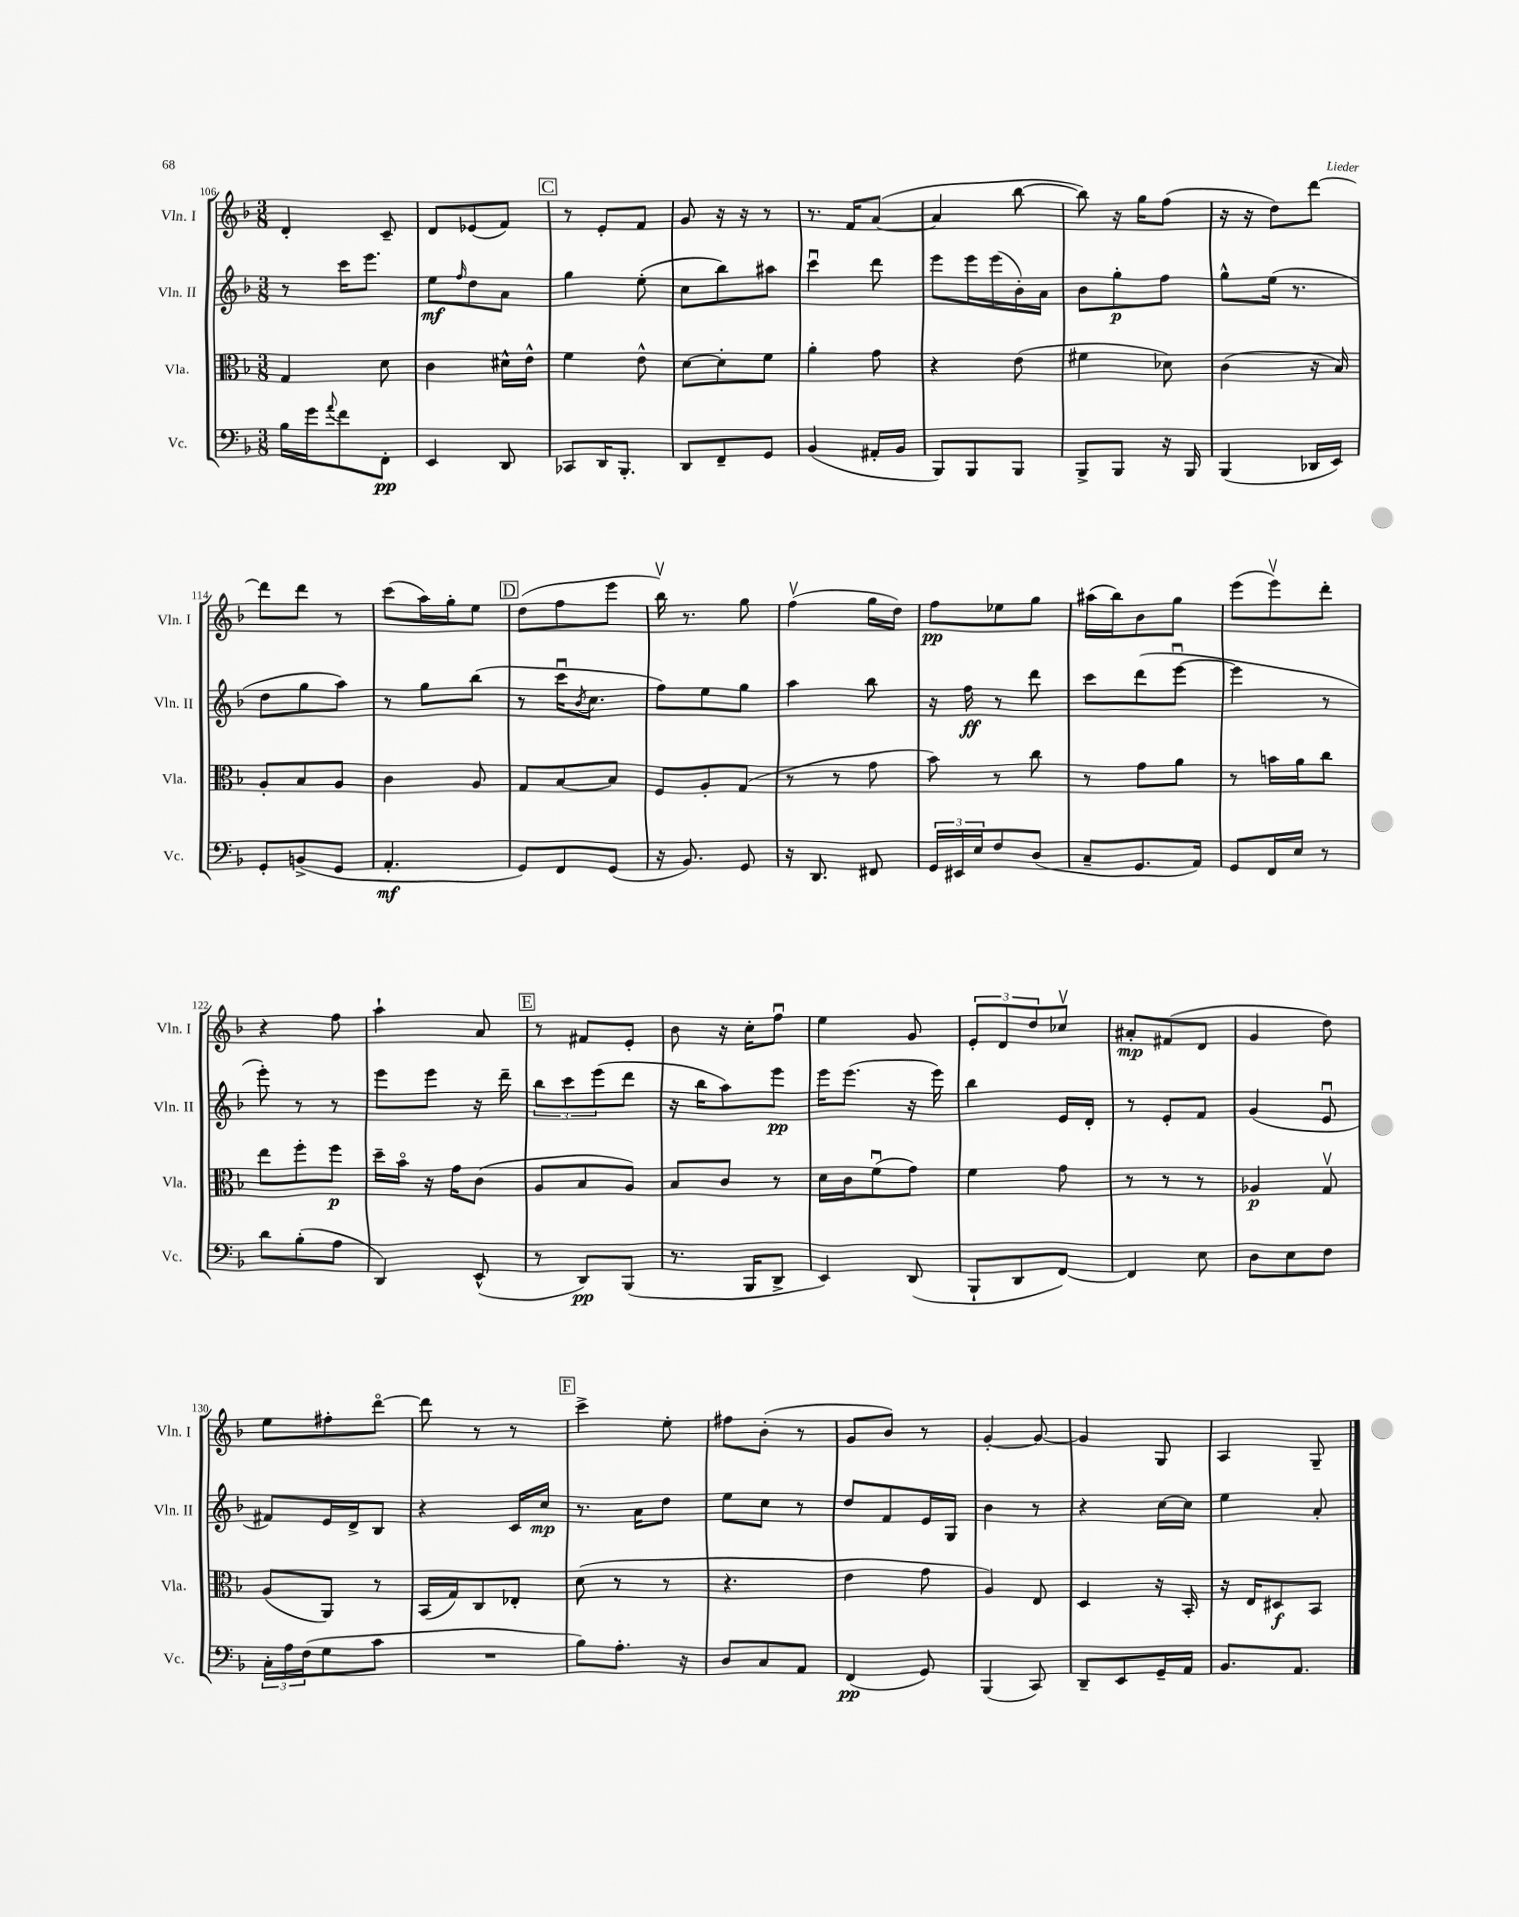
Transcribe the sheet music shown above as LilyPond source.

<<
\new StaffGroup <<
\new Staff = "s0" \with { instrumentName = "Vln. I" shortInstrumentName = "Vln. I" } {
    \clef treble \key f \major \numericTimeSignature \time 3/8
    d'4-. c'8-- |
    d'8 ees'8( f'8) |
    \mark \markup { \box "C" } r8 e'8-. f'8 |
    g'8 r16 r16 r8 |
    r8. f'16 a'8~( |
    a'4 bes''8~ |
    bes''8) r16 g''16 f''8( |
    r16 r16 d''8) d'''8~ |
    d'''8 d'''8 r8 |
    c'''8( a''16) g''16-. e''8 |
    \mark \markup { \box "D" } d''8( f''8 e'''8 |
    bes''16\upbow) r8. g''8 |
    f''4\upbow( g''16 d''16) |
    f''8\pp ees''8 g''8 |
    ais''16( bes''16) bes'8 g''8 |
    e'''8( e'''8\upbow) d'''8-. |
    r4 f''8 |
    a''4-! a'8 |
    \mark \markup { \box "E" } r8 fis'8 e'8-. |
    bes'8 r16 c''16-. f''8\downbow |
    e''4 g'8 |
    \tuplet 3/2 { e'8-. d'8 d''8 } ces''8\upbow |
    ais'8-.\mp fis'8( d'8 |
    g'4 d''8) |
    e''8 fis''8-. d'''8~\flageolet |
    d'''8 r8 r8 |
    \mark \markup { \box "F" } c'''4-> e''8-. |
    fis''8 bes'8-.( r8 |
    g'8 bes'8) r8 |
    g'4~-. g'8~ |
    g'4 g8 |
    a4 g8-- \bar "|." |
}
\new Staff = "s1" \with { instrumentName = "Vln. II" shortInstrumentName = "Vln. II" } {
    \clef treble \key f \major \numericTimeSignature \time 3/8
    r8 c'''16 e'''8. |
    e''8\mf \grace { f''16 } d''8 a'8 |
    \mark \markup { \box "C" } g''4 e''8-.( |
    c''8 bes''8) ais''8 |
    c'''4\downbow d'''8 |
    e'''8 e'''16 e'''16( bes'16-.) a'16 |
    bes'8 g''8-.\p f''8 |
    g''8-^ e''16( r8. |
    d''8 g''8 a''8) |
    r8 g''8 bes''8( |
    \mark \markup { \box "D" } r8 c'''16\downbow \acciaccatura { bes'8 } c''8. |
    f''8) e''8 g''8 |
    a''4 bes''8 |
    r16 f''16\ff r8 d'''8 |
    c'''8 d'''8( e'''8~\downbow |
    e'''4 r8 |
    e'''8-.) r8 r8 |
    e'''8 e'''8 r16 d'''16-- |
    \mark \markup { \box "E" } \tuplet 3/2 { bes''8 c'''8 e'''8( } d'''8 |
    r16 bes''16 a''8) e'''8\pp |
    e'''16 e'''8.( r16 e'''16) |
    bes''4 e'16 d'16-. |
    r8 e'8-. f'8 |
    g'4( e'8\downbow |
    fis'8) e'16 d'16-> bes8 |
    r4 c'16 c''16\mp |
    \mark \markup { \box "F" } r8. a'16 d''8 |
    e''8 c''8 r8 |
    d''8 f'8 e'16 g16 |
    bes'4 r8 |
    r4 c''16~ c''16 |
    e''4 a'8-. \bar "|." |
}
\new Staff = "s2" \with { instrumentName = "Vla." shortInstrumentName = "Vla." } {
    \clef alto \key f \major \numericTimeSignature \time 3/8
    g4 d'8 |
    c'4 dis'16-^ e'16-^ |
    \mark \markup { \box "C" } f'4 e'8-^ |
    d'8~ d'8-. f'8 |
    a'4-. g'8 |
    r4 e'8( |
    fis'4 des'8) |
    c'4( r16 bes16) |
    a8-. bes8 a8 |
    c'4 a8 |
    \mark \markup { \box "D" } g8 bes8~ bes8 |
    f8 a8-. g8( |
    r8 r8 g'8 |
    bes'8) r8 c''8 |
    r8 g'8 a'8 |
    r8 b'16 a'16 c''8 |
    e''8 f''8-. f''8\p |
    d''16-- bes'16\flageolet r16 g'16 c'8( |
    \mark \markup { \box "E" } a8 bes8 a8) |
    bes8 c'8 r8 |
    d'16 c'16 f'8\downbow( g'8) |
    f'4 g'8 |
    r8 r8 r8 |
    aes4\p g8\upbow |
    a8( a,8) r8 |
    bes,16( g16) c8 ees8-. |
    \mark \markup { \box "F" } d'8( r8 r8 |
    r4. |
    e'4 g'8 |
    a4) e8 |
    d4 r16 bes,16-. |
    r16 e16 dis8\f bes,8 \bar "|." |
}
\new Staff = "s3" \with { instrumentName = "Vc." shortInstrumentName = "Vc." } {
    \clef bass \key f \major \numericTimeSignature \time 3/8
    bes16 g'16 \appoggiatura { a'8 } f'8 f,8-.\pp |
    e,4 d,8 |
    \mark \markup { \box "C" } ces,8 d,16 bes,,8.-. |
    d,8 f,8-- g,8 |
    bes,4( ais,16-. bes,16 |
    bes,,8) bes,,8 bes,,8 |
    bes,,8-> bes,,8 r16 bes,,16 |
    bes,,4( des,16 e,16) |
    g,8-. b,8->( g,8 |
    a,4.-.\mf |
    \mark \markup { \box "D" } g,8) f,8 g,8( |
    r16 bes,8.) g,8 |
    r16 d,8. fis,8 |
    \tuplet 3/2 { g,16 eis,16 e16 } f8 d8( |
    c8-- g,8. a,16) |
    g,8 f,16 e16 r8 |
    d'8 bes8-.( a8 |
    d,4) e,8-^( |
    \mark \markup { \box "E" } r8 d,8\pp) bes,,8( |
    r8. bes,,16 d,8-> |
    e,4) d,8( |
    bes,,8-! d,8 f,8~) |
    f,4 e8 |
    d8 e8 f8 |
    \tuplet 3/2 { c16-. a16 f16( } g8 c'8 |
    R4. |
    \mark \markup { \box "F" } bes8) a8.-. r16 |
    d8 c8 a,8 |
    f,4\pp( g,8) |
    bes,,4( c,8) |
    d,8-- e,8 g,16-- a,16 |
    bes,8. a,8. \bar "|." |
}
>>
>>
\layout { \context { \Score currentBarNumber = #106 } }
